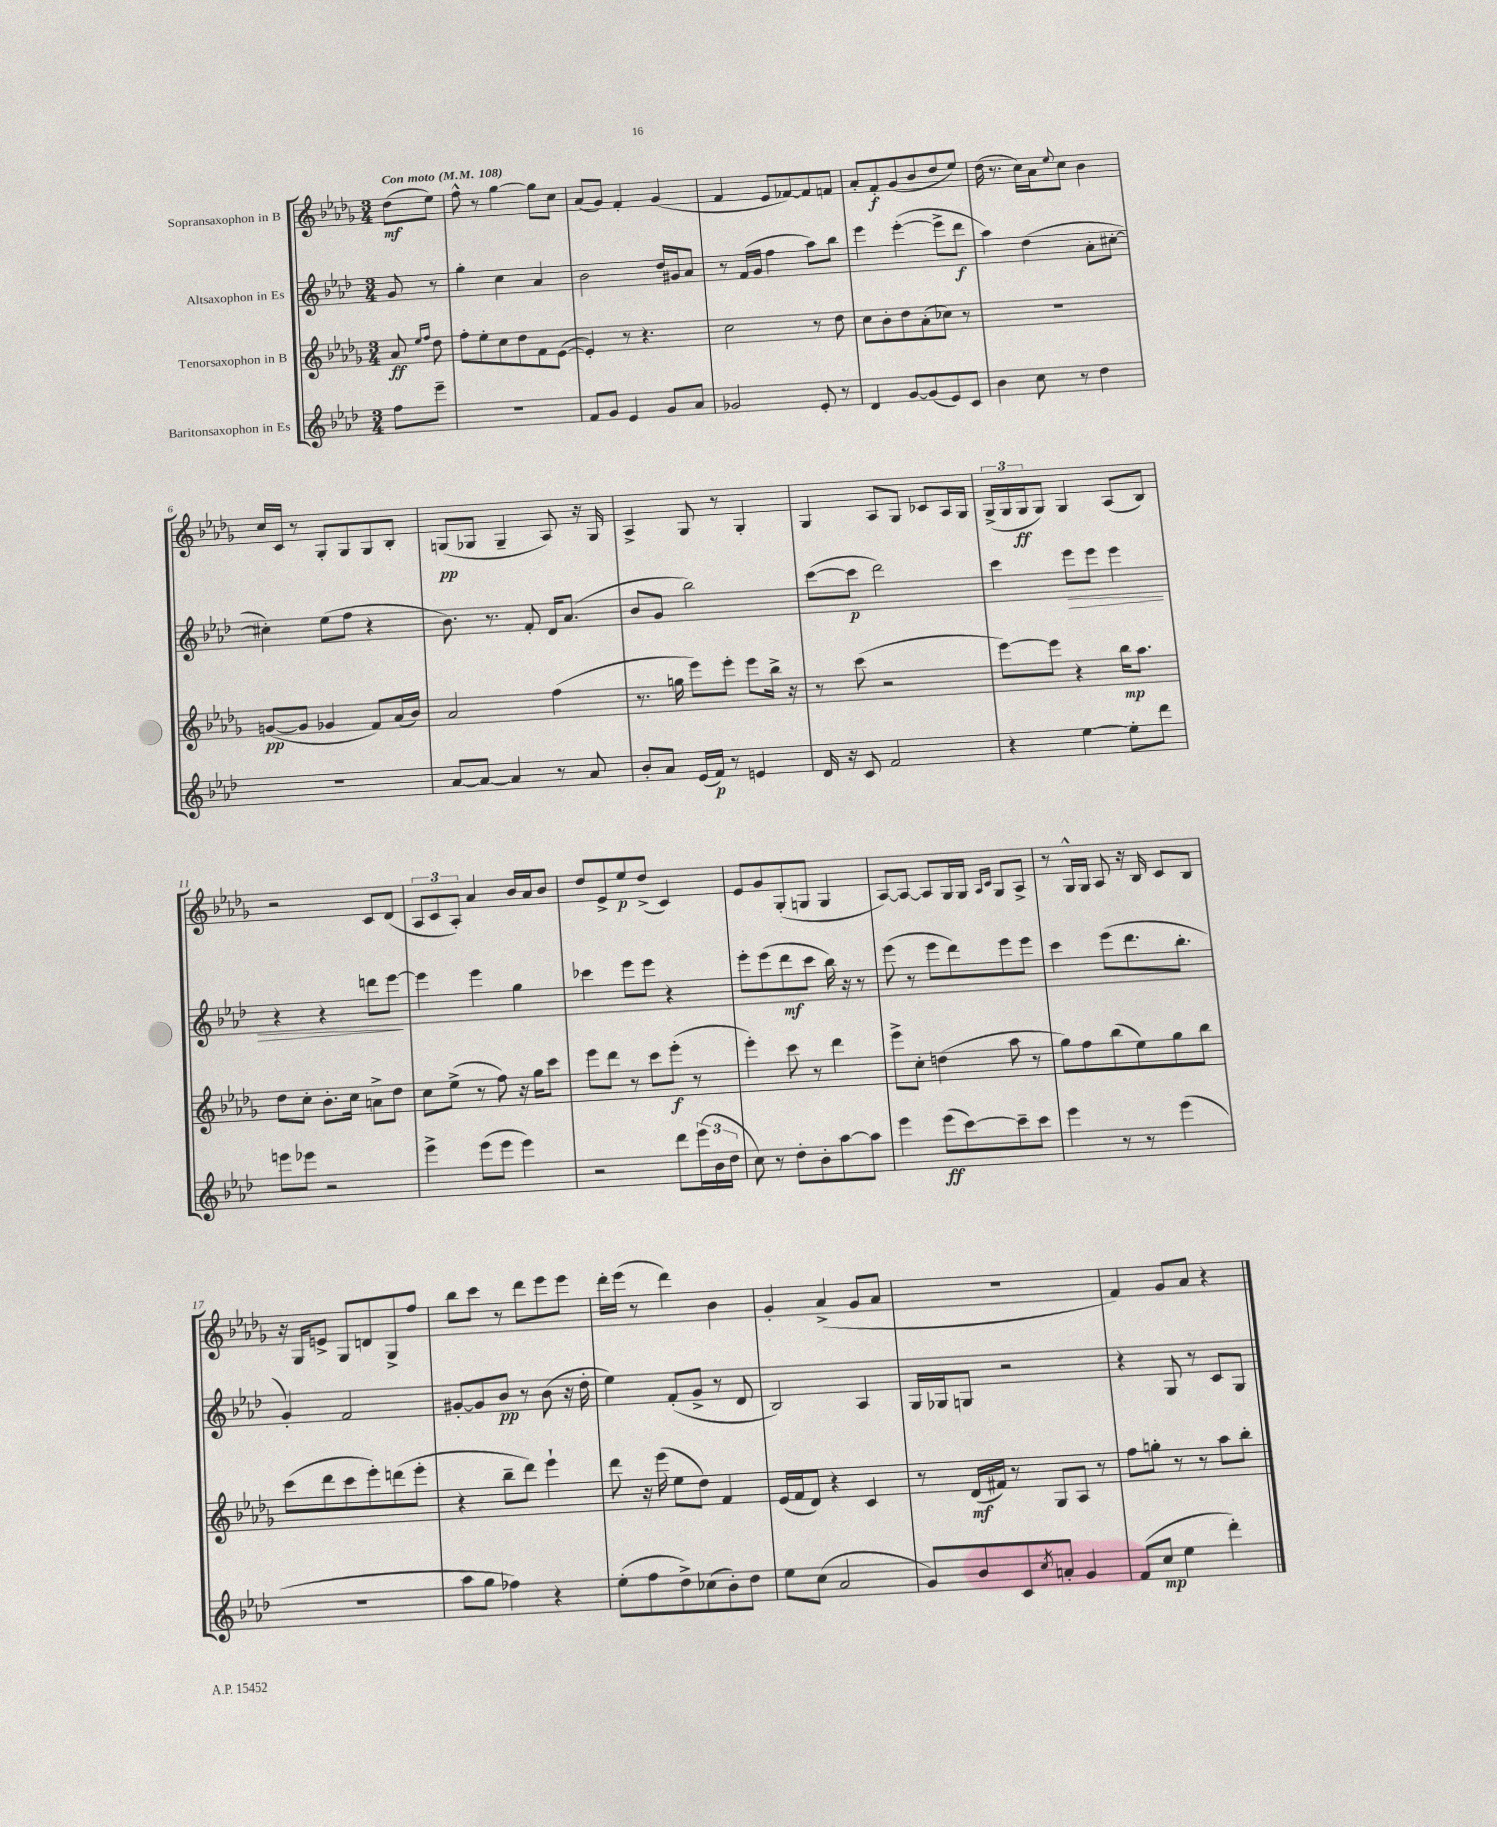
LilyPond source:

<<
\new StaffGroup <<
\new Staff = "s0" \with { instrumentName = "Sopransaxophon in B" } {
    \clef treble \key des \major \numericTimeSignature \time 3/4 \partial 4 \tempo "Con moto" 4 = 108
    des''8\mf( ees''8) |
    f''8-^ r8 ges''4~ ges''8 c''8 |
    aes'8( ges'8) f'4-. ges'4( |
    f'4 ees'8 fes'8~) fes'8 f'8 |
    aes'8-. f'8-.\f ges'8( bes'8 des''8 ees''8) |
    des''16( r8. c''16) aes'16 \appoggiatura { ees''8 } c''8 bes'4 |
    c''16 c'16 r8 ges8-. ges8 ges8 bes8-. |
    g8\pp( ges8 ges4-- aes8) r16 ges16 |
    aes4-> ges8 r8 ges4-. |
    ges4 aes8 ges8 ces'8 aes16 ges16 |
    \tuplet 3/2 { ges16->( ges16 ges16\ff } ges8) ges4 aes8( bes8) |
    r2 c'8 des'8( |
    \tuplet 3/2 { aes8 c'8 aes8-.) } aes'4 bes'16 aes'16 bes'8 |
    des''8 ees'8-> ees''8\p des''8->( c'4) |
    ees'8 ges'8 ges8-.( g8 g4 |
    aes8~) aes8~ aes8 ges16 ges16 \grace { aes16 c'16 } ges8 aes8-> |
    r8 ges16-^ ges16 aes8 r16 bes16 c'8 bes8 |
    r16 ges16 e'8-> ges8 d'8 ges8-> f''8 |
    bes''8 c'''8 r8 des'''8 ees'''8 ees'''8 |
    des'''16-. ees'''16( r8 des'''4) bes'4 |
    ges'4-. aes'4->( ges'8 aes'8 |
    R2. |
    f'4) ges'8 aes'8 r4 \bar "|." |
}
\new Staff = "s1" \with { instrumentName = "Altsaxophon in Es" } {
    \clef treble \key aes \major \numericTimeSignature \time 3/4 \partial 4
    g'8 r8 |
    g''4-. c''4 aes'4 |
    bes'2 des''16 gis'16 aes'8 |
    r8 f'16( g'16 f''4 aes''8) bes''8 |
    ees'''4 ees'''4~-.( ees'''8-> des'''8\f |
    aes''4) des''4( aes'8-. cis''8~-. |
    cis''4-.) ees''8( f''8 r4 |
    bes'8.) r8. f'8-. des'16 aes'8.( |
    bes'8 g'8 bes''2) |
    c'''8~( c'''8\p des'''2) |
    c'''4 ees'''8\> ees'''8 ees'''4 |
    r4 r4 d'''8 ees'''8~\! |
    ees'''4 ees'''4 g''4 |
    ces'''4 ees'''8 ees'''8 r4 |
    ees'''8-. ees'''8( des'''8\mf c'''8 bes''16) r16 r8 |
    ees'''8( r8 ees'''8 des'''8) ees'''8 ees'''8 |
    c'''4 ees'''8( des'''8. bes''8.-. |
    g'4-.) f'2 |
    gis'8~-. gis'8 bes'8\pp r8 bes'8( r16 des''16-. |
    ees''4) f'8-.( g'8-> r8 des'8 |
    bes2) aes4 |
    g16 ges16 g8 r2 |
    r4 g8 r8 c'8 g8 \bar "|." |
}
\new Staff = "s2" \with { instrumentName = "Tenorsaxophon in B" } {
    \clef treble \key des \major \numericTimeSignature \time 3/4 \partial 4
    aes'8\ff \grace { ees''16 f''16 } des''8 |
    f''8-. ees''8-. c''8 des''8 f'8 ees'8~( |
    ees'4-.) r8 r4. |
    c''2 r8 des''8 |
    c''8 bes'8-. des''8 aes'8-.( ces''8) r8 |
    R2. |
    g'8~\pp( g'8 ges'4 f'8) aes'16( bes'16) |
    aes'2 f''4( |
    r8. g''16 ees'''8) ees'''8-. ees'''8 bes''16-> r16 |
    r8 c'''8( r2 |
    ees'''8~) ees'''8 r4 bes''16\mp aes''8. |
    des''8 c''8-. bes'8.-. c''16 a'8-> des''8 |
    c''8 ees''8->( r8 f''8) r16 ges''16 c'''8 |
    ees'''8 des'''8 r8 c'''8 ees'''8-.\f( r8 |
    ees'''4-.) c'''8 r8 des'''4 |
    ees'''8-> c''8-. d''4( aes''8 r8 |
    ges''8) f''8 bes''8( ees''8) ges''8 bes''8 |
    c'''8( des'''8 c'''8 ees'''8-.) d'''8( ees'''8-. |
    r4 bes''8-- des'''8) ees'''4-! |
    des'''8 r16 ees'''16( ees''8 des''8) f'4 |
    ees'16( f'16 des'8) r4 c'4 |
    r8 des'16\mf( fis'16) r8 ges8 aes8 r8 |
    f''8 g''8-. r8 r8 aes''8 bes''8-. \bar "|." |
}
\new Staff = "s3" \with { instrumentName = "Baritonsaxophon in Es" } {
    \clef treble \key aes \major \numericTimeSignature \time 3/4 \partial 4
    f''8 ees'''8-- |
    R2. |
    f'8 g'8 ees'4 g'8 aes'8 |
    ges'2 ees'8-. r8 |
    des'4 g'8~ g'8( ees'8) c'8 |
    bes'4 c''8 r8 des''4 |
    R2. |
    aes'8~ aes'8~ aes'4 r8 aes'8 |
    bes'8-. aes'8 ees'16( f'16\p) r8 e'4 |
    des'16 r16 c'8 f'2 |
    r4 ees''4~ ees''8-. des'''8 |
    e'''8 ees'''8 r2 |
    ees'''4-> ees'''8( ees'''8 ees'''4) |
    r2 des'''8 \tuplet 3/2 { ees'''16( bes'16 des''16 } |
    c''8) r8 des''8-. bes'8-. aes''8~ aes''8 |
    ees'''4 ees'''8\ff( c'''8~) c'''8-- c'''8 |
    ees'''4 r8 r8 ees'''4( |
    R2. |
    aes''8 g''8 fes''4) r4 |
    ees''8-.( f''8 des''8->) ces''8( bes'8-.) des''8 |
    ees''8 c''8( aes'2 |
    g'8) bes'8 c'8 \acciaccatura { c''8 } a'8-. g'4 |
    f'8( c''8\mp ees''4 des'''4-.) \bar "|." |
}
>>
>>
